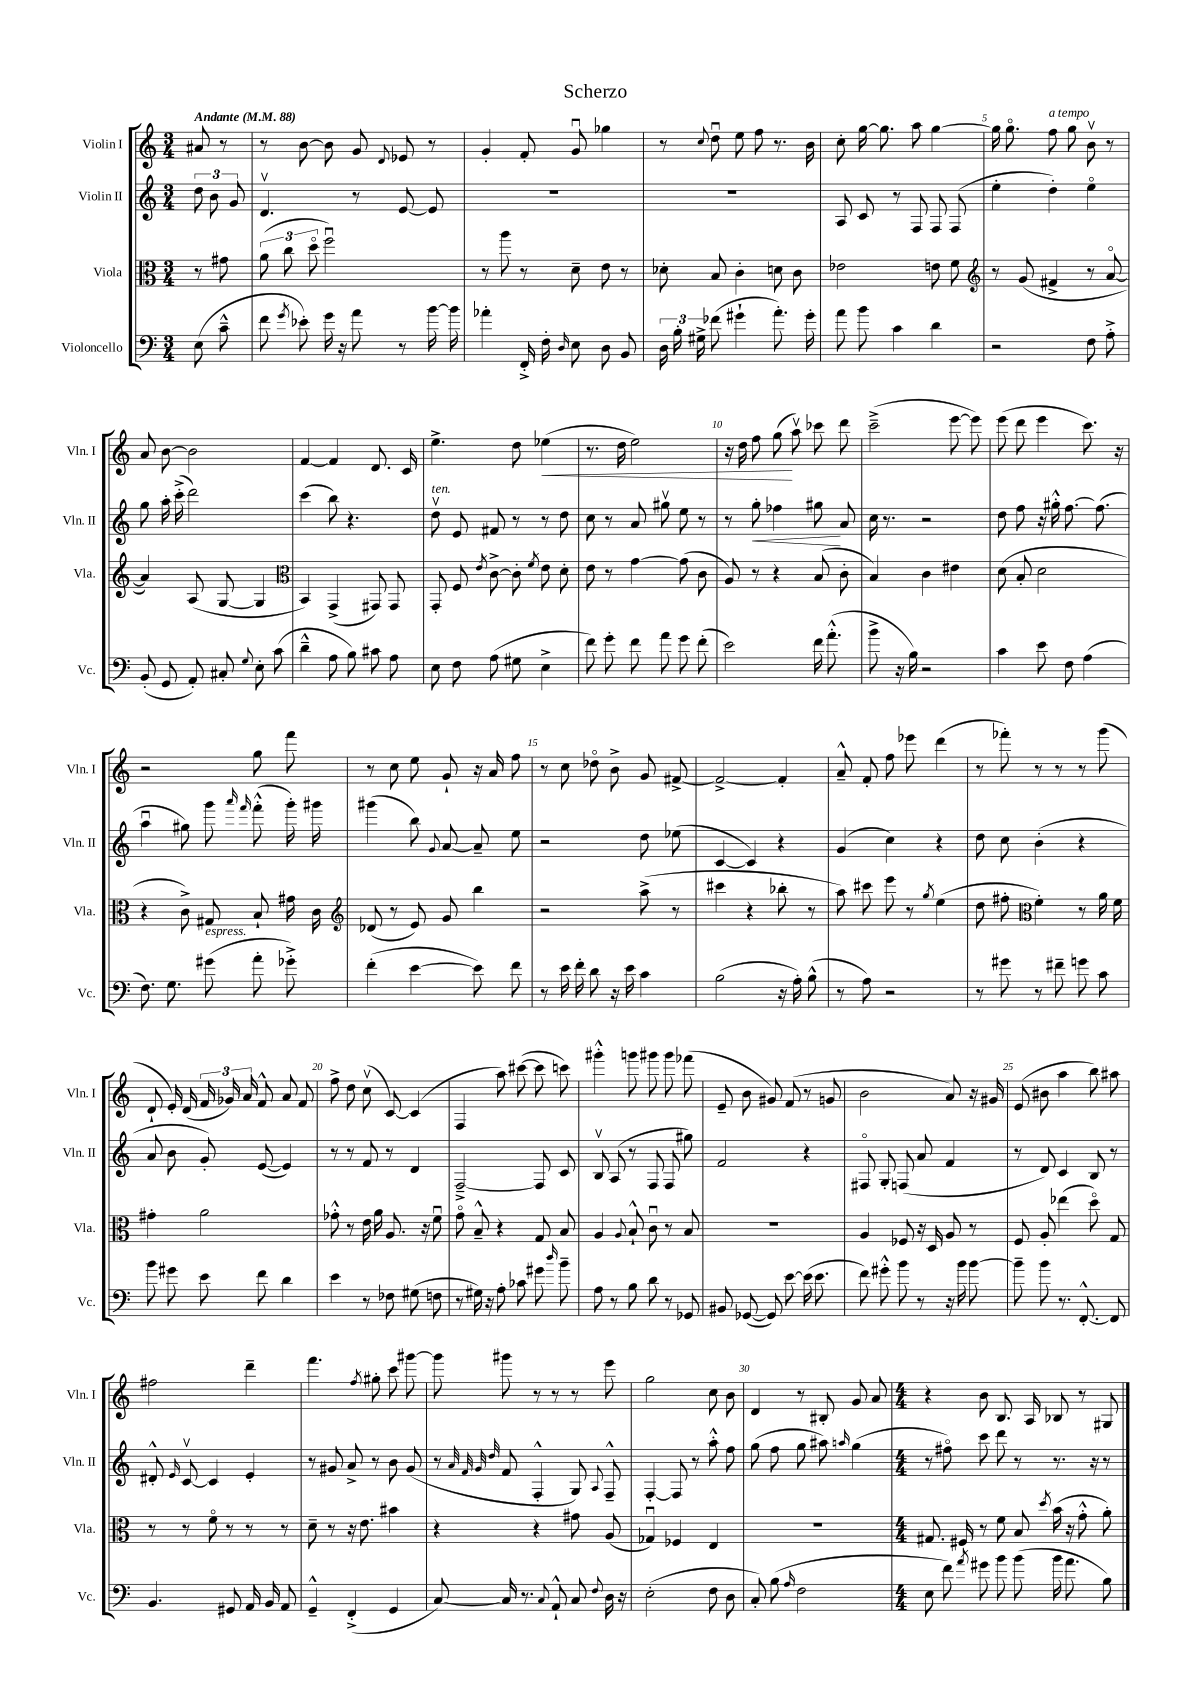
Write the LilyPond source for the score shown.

\header { title = "Scherzo" }
<<
\new StaffGroup <<
\new Staff = "s0" \with { instrumentName = "Violin I" shortInstrumentName = "Vln. I" } {
    \clef treble \key c \major \numericTimeSignature \time 3/4 \partial 4 \tempo "Andante" 4 = 88
    \autoBeamOff ais'8 r8 |
    r8 b'8~ b'8 g'8 \appoggiatura { d'8 } ees'8 r8 |
    g'4-. f'8-. g'8\downbow ges''4 |
    r8 \appoggiatura { c''8 } d''8\downbow e''8 f''8 r8. b'16 |
    c''8-. g''16~ g''8. a''8 g''4~ |
    g''16 g''8.\flageolet f''8^\markup { \italic "a tempo" } g''8 b'8\upbow r8 |
    a'8 b'8~ b'2 |
    f'4~ f'4 d'8. c'16 |
    e''4.-> d''8 ees''4\<( |
    r8. d''16 e''2) |
    r16 d''16 f''8 g''8\!( a''8\upbow) ces'''8 d'''8 |
    c'''2--->( e'''8~ e'''8) |
    e'''8( d'''8 e'''4 c'''8.) r16 |
    r2 g''8 f'''8 |
    r8 c''8 e''8 g'8-! r16 a'16 f''8 |
    r8 c''8 des''8\flageolet b'8-> g'8 fis'8~-> |
    fis'2~-> fis'4-. |
    a'8---^ f'8-. f''8 ees'''8 d'''4( |
    r8 fes'''8-.) r8 r8 r8 g'''8( |
    d'8-! e'16-.) d'16( \tuplet 3/2 { f'16 ges'16) a'16 } f'8-^ a'8 f'8 |
    f''8-> d''8 c''8\upbow( c'8~) c'4( |
    f4 a''8) cis'''8~( cis'''8 c'''8) |
    gis'''4-.-^ g'''8 gis'''8 gis'''8 fes'''8( |
    e'8-- b'8 gis'8) f'8( r8 g'8 |
    b'2 a'8) r16 gis'16 |
    e'8( bis'8 a''4 b''8) ais''8 |
    fis''2 d'''4-- |
    f'''4. \acciaccatura { f''8 } gis''8-. c'''8 gis'''8~ |
    gis'''8 gis'''8 r8 r8 r8 e'''8 |
    g''2 c''8 b'8 |
    d'4 r8 bis8-. g'8 a'8 |
    \numericTimeSignature \time 4/4 r4 b'8 b8. a16 bes8 r8 gis8 \bar "|." |
}
\new Staff = "s1" \with { instrumentName = "Violin II" shortInstrumentName = "Vln. II" } {
    \clef treble \key c \major \numericTimeSignature \time 3/4 \partial 4
    \autoBeamOff \tuplet 3/2 { d''8 b'8 g'8 } |
    d'4.\upbow r8 e'8~ e'8 |
    R2. |
    R2. |
    a8 c'8 r8 f8 f8 f8( |
    e''4-. d''4-.) e''4\flageolet |
    g''8 a''16-. c'''16-.->( d'''2) |
    c'''4( b''8) r4. |
    d''8\upbow^\markup { \italic "ten." } e'8 fis'8 r8 r8 d''8 |
    c''8 r8 a'8 gis''8\upbow e''8 r8 |
    r8 g''8-.\< fes''4 gis''8\! a'8 |
    c''16 r8. r2 |
    d''8 f''8 r16 gis''16-.-^ f''8.~ f''8.( |
    a''4\downbow gis''8) g'''8 \grace { a'''16 f'''16 } f'''8-.-^( g'''16-.) gis'''16 |
    gis'''4( b''8) \appoggiatura { g'8 } a'8~ a'8-- e''8 |
    r2 d''8 ees''8( |
    c'4~ c'4) r4 |
    g'4( c''4) r4 |
    d''8 c''8 b'4-.( r4 |
    a'8 b'8 g'8-.) e'8~( e'4) |
    r8 r8 f'8 r8 d'4 |
    f2~---> f8 c'8 |
    b8\upbow a8( r8 f8 f8 gis''8) |
    f'2 r4 |
    fis8\flageolet g8-. f8( a'8 f'4 |
    r8 d'8) c'4 b8 r8 |
    dis'8-.-^ \grace { e'16 } c'8~\upbow c'4 e'4-. |
    r8 gis'8 a'8-> r8 b'8 gis'8( |
    r8 \grace { a'32 f'32 g'32 d''32 } f'8 f4-.-^ g8) \appoggiatura { a8 } f8---^ |
    f4~-. f8 r8 a''8-.-^ f''8 |
    g''8( f''8 g''8 ais''8) \grace { a''16 } g''4( |
    \numericTimeSignature \time 4/4 r8 fis''8\flageolet) c'''8 d'''8 r8 r8. r16 r8 \bar "|." |
}
\new Staff = "s2" \with { instrumentName = "Viola" shortInstrumentName = "Vla." } {
    \clef alto \key c \major \numericTimeSignature \time 3/4 \partial 4
    \autoBeamOff r8 gis'8 |
    \tuplet 3/2 { a'8( c''8 d''8\flageolet } f''2\downbow) |
    r8 a''8 r8 d'8-- e'8 r8 |
    des'8-. b8 c'4-. d'8 c'8 |
    ees'2 e'8 f'8 |
    \clef treble r8 g'8( fis'4-> r8 a'8~\flageolet |
    a'4) a8( g8~ g4 |
    \clef alto b,4) g,4->( gis,8) gis,8 |
    g,8-. f8 \acciaccatura { e'8 } c'8~-> c'8-. \acciaccatura { f'8 } e'8 d'8-. |
    e'8 r8 g'4~ g'8( c'8 |
    a8) r8 r4 b8( c'8-. |
    b4) c'4 eis'4 |
    d'8( b8-. d'2 |
    r4 c'8->) gis8 b8-! gis'16 c'16 |
    \clef treble des'8( r8 e'8) g'8 b''4 |
    r2 a''8->( r8 |
    cis'''4 r4 bes''8-. r8 |
    a''8) cis'''8 e'''8 r8 \acciaccatura { g''8 } e''4( |
    d''8 fis''8-. \clef alto f'4-.) r8 a'16 f'16 |
    gis'4-. a'2 |
    ges'8-.-^ r8 e'16 a'16 a8. r16 f'8\downbow |
    g'8\flageolet b8---^ r4 g8 b8 |
    a4 \appoggiatura { a8 } b8-!-^ c'8\downbow r8 b8 |
    R2. |
    a4 fes8 r16 d16 a8 r8 |
    f8 a8-. ees''4( d''8\flageolet) g8 |
    r8 r8 f'8\flageolet r8 r8 r8 |
    d'8-- r8 r16 e'8. bis'4 |
    r4 r4 gis'8 a8( |
    ges4\downbow) fes4 e4 |
    R2. |
    \numericTimeSignature \time 4/4 gis8. fis16 r8 f'8 b8 \acciaccatura { d''8 } b'16( r16 g'8-.-^ a'8-.) \bar "|." |
}
\new Staff = "s3" \with { instrumentName = "Violoncello" shortInstrumentName = "Vc." } {
    \clef bass \key c \major \numericTimeSignature \time 3/4 \partial 4
    \autoBeamOff e8( c'8---^ |
    f'8 \acciaccatura { g'8 } ees'8-.) g'16 r16 a'8 r8 b'16~ b'16 |
    aes'4-. f,16-.-> f16-. \grace { d16 } e8 d8 b,8 |
    \tuplet 3/2 { d16 b16-. gis16-> } fes'8( gis'4-! a'8.-.) gis'16-. |
    a'8 b'8 c'4 d'4 |
    r2 f8 a8-.-> |
    b,8-.( g,8 a,8-.) cis8-. \appoggiatura { g8 } e8-. c'8( |
    d'4---^ a8 b8) cis'8 a8 |
    e8 f8 a8( gis8 e4-> |
    f'8) g'8-. f'8 a'8 g'8 f'8-.( |
    e'2) f'16 a'8.-.-^( |
    b'8-> r16 b16) r2 |
    c'4 e'8 f8 a4( |
    f8.) g8. gis'8^\markup { \italic "espress." }( a'8-. ges'8-.->) |
    f'4-.( e'4~ e'8) f'8 |
    r8 e'16 f'16-. d'8 r16 e'16 c'4 |
    b2( r16 a16-.) b8-^( |
    r8 a8) r2 |
    r8 gis'8 r8 fis'8-- g'8 c'8 |
    b'8 gis'8 e'8 f'8 d'4 |
    e'4 r8 fes8 gis8( f8 |
    r8 gis16) r16 a8-. ces'8 gis'8 \grace { d''16 } b'8-- |
    a8 r8 b8 d'8 r8 ges,8 |
    bis,8 ges,8~( ges,8) e'8~ e'16( e'8. |
    f'8) gis'8-.-^ b'8 r8 r16 b'16 b'8~ |
    b'8-- b'8 r8. f,8.~-.-^ f,8 |
    b,4. gis,8 a,16 b,16 a,8 |
    g,4---^ f,4-.->( g,4 |
    c8~) c16 r8. \appoggiatura { c8 } a,8-!-^ c8 \appoggiatura { f8 } d16 r16 |
    e2-.( f8 d8 |
    c8-.) b8( \grace { a16 } f2 |
    \numericTimeSignature \time 4/4 e8 f'8) \acciaccatura { a'8 } gis'8 b'8 b'8( b'16 a'8. b8) \bar "|." |
}
>>
>>
\layout { \context { \Score \override BarNumber.break-visibility = ##(#f #t #t) barNumberVisibility = #(every-nth-bar-number-visible 5) } }
